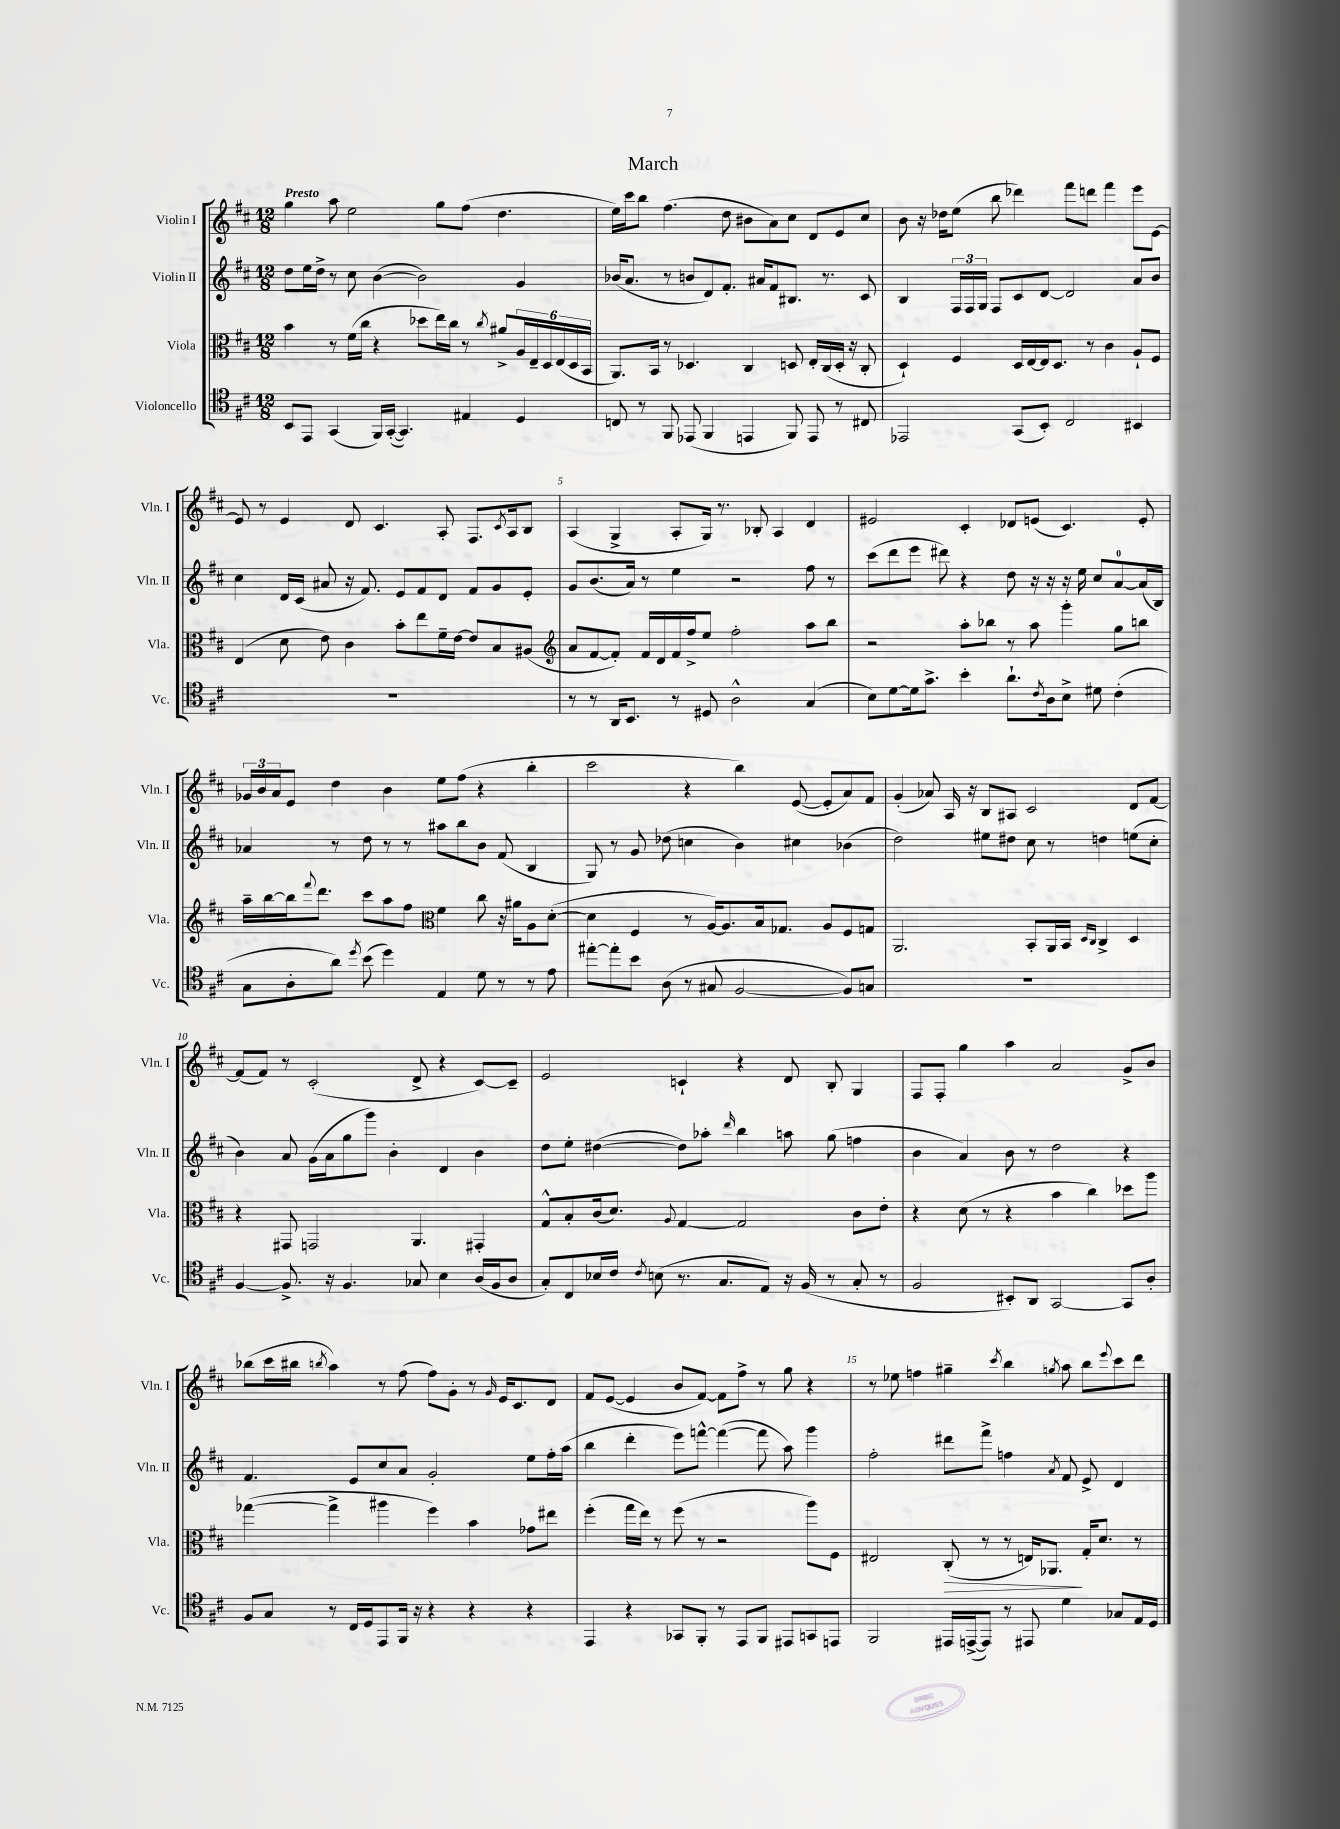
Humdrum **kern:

**kern	**kern	**kern	**kern
*staff4	*staff3	*staff2	*staff1
*clefC4	*clefC3	*clefG2	*clefG2
*k[f#c#]	*k[f#c#]	*k[f#c#]	*k[f#c#]
*M12/8	*M12/8	*M12/8	*M12/8
8BB	4b	8dd	4gg
8EE	.	16ee	.
.	.	16dd^	.
(4GG	8r	8r	8aa
.	(16f#	8cc#	2ee
.	16cc#	.	.
16FF#)	4r	([4b	.
([16GG'	.	.	.
4.GG])	.	.	.
.	8dd-	2b])	.
.	16ee)	.	8gg
.	16cc#	.	.
4E#	8r	.	(8ff#
.	8qcc#	.	.
.	8a#^	.	4.dd
4D	24A	4g	.
.	24E~	.	.
.	24D	.	.
.	(24E	.	.
.	24D	.	.
.	24BB	.	.
=	=	=	=
8C	8.AA)	(16b-	16ee)
.	.	8.a	16ccc#
8r	.	.	8bb
.	16BB	.	.
8FF#	8r	8r	(4.ff#
(8EE-	4.D-	8b	.
4FF#	.	8d)	.
.	.	8.f#'	8dd
4EE	4C#	.	8b#
.	.	16a#	.
.	.	8f#	8a)
8FF#)	8D	8.B#	8cc#
8EE	16E'	.	8d
.	(16C#	8.r	.
8r	16D'	.	8e
.	16r	.	.
8C#	8C#'	8c#	8cc#
=	=	=	=
2EE-	4D`)	4B	8b
.	.	.	16r
.	.	.	16dd-
.	4F#	24F#	(8ee
.	.	24F#	.
.	.	24G	.
.	.	8F#	8bb
(8GG	16D	8c#	4ddd-)
.	[16E	.	.
8BB')	16E]	[8d	.
.	8.D	.	.
2C#	.	2d]	8fff#
.	8r	.	8ddd
.	4c#	.	4fff#
4BB#	8A`	8a	8eee
.	8F#	8b	[8e
=	=	=	=
1.r	(4E	4cc#	8e]
.	.	.	8r
.	8d	16d	4e
.	.	(16c#	.
.	8e)	8a#	.
.	4c#	16r	8d
.	.	8.f#)	.
.	.	.	4.c#
.	8b'	8e	.
.	8ee	8f#	.
.	16f#~	8d	8A'
.	[16e	.	.
.	8e]	8f#	8.F#
.	8B	8g	.
.	.	.	8qc#
.	.	.	16A
.	(8A#	8e'	8B
=	=	=	=
*	*clefG2	*	*
8r	8a	8g	(4A
8r	[8f#	(8.b	.
16AA	8f#'])	.	4G^
8.BB	.	16a)	.
.	16f#	8r	.
.	16d	.	.
8r	16f#	4ee	8A'
.	16ff#^	.	.
8D#	8ee	.	16G)
.	.	.	8.r
2A^^	2ff#'	2r	.
.	.	.	8B-'
.	.	.	4A
(4G	8aa	8ff#	4d
.	8bb	8r	.
=	=	=	=
8B)	2r	(8ccc#	2e#
[8d	.	8ddd	.
16d]	.	8eee	.
8.g^	.	.	.
.	.	8ddd#)	.
4b'	8aa'	4r	4c#'
.	8bb-	.	.
8.a`	8r	8dd	8d-
.	8aa	16r	(8e
8qc#	.	.	.
16A	.	16r	.
8B^	4ggg'	16r	4.c#)
.	.	16ee	.
8d#	.	8cc#	.
(4c#'	8gg	[8a	.
.	8bb	(16a]	8e'
.	.	16B)	.
=	=	=	=
8G	16aa~	4a-	24g-
.	.	.	24b
.	[16bb	.	.
.	.	.	24a
8A'	16bb]	.	8e
.	8qqfff#	.	.
.	8.ddd	.	.
8a)	.	8r	4dd
8qdd	.	.	.
(8b	8ccc#	8dd	.
4dd)	8aa	8r	4b
.	8ff#	8r	.
*	*clefC3	*	*
4E	4f#	8aa#	8ee
.	.	8bb	(8ff#
8d	8cc#	8b	4r
8r	16r	(8f#	.
.	16a#	.	.
8r	8A	4B	4bb'
8e	([8d'	.	.
=	=	=	=
[8ee#'	4d]	8G)	2ccc#
8ee#']	.	8r	.
8b	4F#	8g	.
(8A	.	(8dd-	.
8r	8r	4cc	4r
8G#	[16A)	.	.
.	8.A]	.	.
[2F#	.	4b)	4bb)
.	16B	.	.
.	8.G-	.	.
.	.	4cc#	([8e
.	8A	.	8e']
8F#])	8F#	(4b-	8a)
8G	8G	.	8f#
=	=	=	=
1.r	2.AA	2dd)	(4g'
.	.	.	8a-)
.	.	.	16A
.	.	.	16r
.	.	8ee#	8B
.	.	8dd#	8A#
.	8BB'	8cc#	2c#
.	16AA	8r	.
.	16BB	.	.
.	16qqD	.	.
.	16qqC#	.	.
.	4C#^	4dd	.
.	4D	(8ee	8d
.	.	8cc#'	[8f#
=	=	=	=
[4F#	4r	4b)	(8f#]
.	.	.	8f#)
8.F#^]	8GG#	8a	8r
.	2GG	(16g	(2c#'
16r	.	16a	.
4.F#	.	8gg	.
.	.	8ggg)	.
.	.	4b'	.
8G-	4.AA	.	8d^
4B	.	4d	4r
(16A	4GG#'	4b	[8c#)
16F#	.	.	.
8A	.	.	8c#~]
=	=	=	=
8G')	8G^^	8dd	2e
8C#	8B'	8ee'	.
16B-	(16c#	([4dd#	.
16c#	8.d)	.	.
8qc#	.	.	.
(8B	.	.	.
.	8qqA	.	.
8.r	[4G	8dd#])	4c`
.	.	8aa-'	.
8.G	.	.	.
.	.	16qqddd	.
.	2G]	4bb	4r
8E)	.	.	.
16r	.	8aa	8d
(16F#	.	.	.
8r	.	(8gg	8B'
8G'	8c#	4ff	4G
8r	8e'	.	.
=	=	=	=
2F#	4r	4b	8F#
.	.	.	8F#'
.	(8d	4a)	4gg
.	8r	.	.
8BB#')	4r	8b	4aa
8AA	.	8r	.
[2GG	4b	2dd	2a
.	4cc#)	.	.
8GG]	8dd-	4r	8g^
8A'	8aa	.	8b
=	=	=	=
8F#	([4gg-	4.f#	(8bb-
8G	.	.	16ccc#
.	.	.	16bb#
.	.	.	8qbb
8r	4gg-^]	.	4aa)
16C#	.	8e	.
16D	.	.	.
8EE	4aa#	8cc#	8r
16FF#	.	8a	(8ff#
16r	.	.	.
4r	4ff#)	2g'	8ff#)
.	.	.	8g'
4r	4b	.	8r
.	.	.	16qqg
.	.	.	16e
.	.	.	8.c#
4r	8g-	8ee	.
.	8ee#	16ff#'	8d
.	.	(16aa	.
=	=	=	=
4EE	(4ff#'	4bb	8f#
.	.	.	([8e
4r	16gg	4ddd'	4e]
.	16ee)	.	.
.	8r	.	.
8GG-	(8ff#	8eee)	8b
8FF#'	8r	[8fff^^	[8f#)
8r	2r	(4fff_	8f#]
8EE	.	.	8ff#^
8FF#	.	8fff]	8r
8EE#	.	8aa)	8gg
8GG	8aa)	4ggg	4r
8EE	8F#	.	.
=	=	=	=
2FF#	2E#	2ff#'	8r
.	.	.	8ee-
.	.	.	4ff
16EE#	(8C#'	8ddd#	4gg#~
([16EE^	.	.	.
8EE])	8r	8fff#^	.
.	.	.	8qccc#
8r	8r	4ff	4bb
8EE#	16E)	.	.
.	8.AA-	.	.
.	.	8qa	8qgg
4d	.	8f#	8aa
.	16G'	8e^	8bb
.	8.d	.	.
.	.	.	8qqeee
8G-	.	4d	8ccc#
16E	8r	.	8ddd
16D	.	.	.
==	==	==	==
*-	*-	*-	*-
